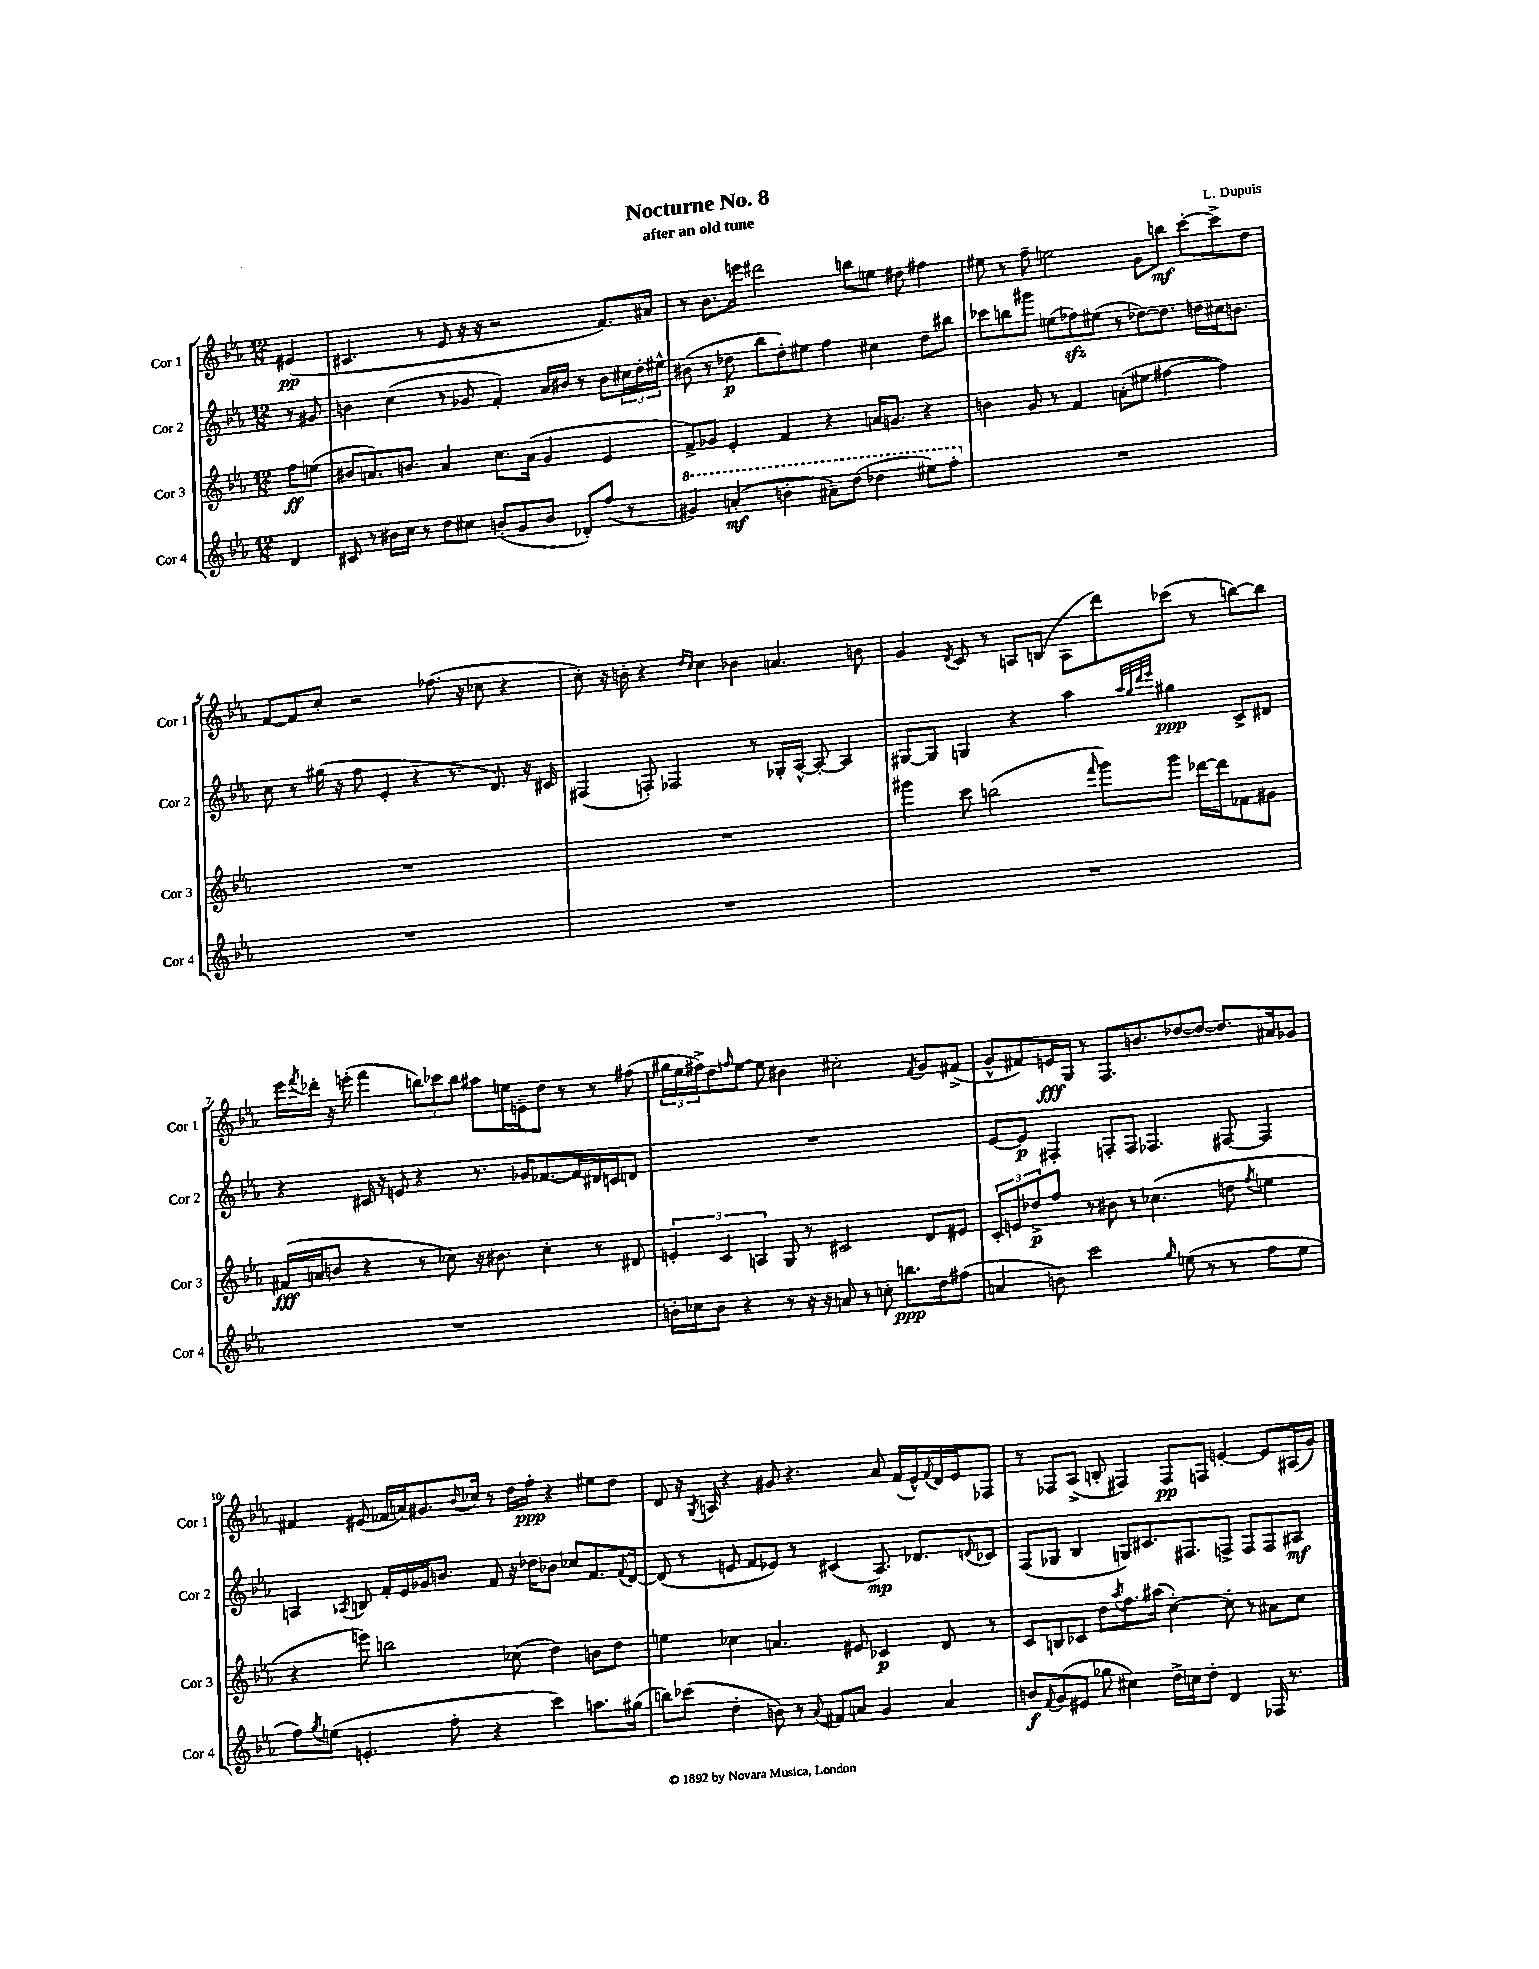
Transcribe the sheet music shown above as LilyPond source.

\header { title = "Nocturne No. 8" composer = "L. Dupuis" subtitle = "after an old tune" }
<<
\new StaffGroup <<
\new Staff = "s0" \with { instrumentName = "Cor 1" shortInstrumentName = "Cor 1" } {
    \clef treble \key ees \major \numericTimeSignature \time 12/8 \partial 4
    eis'4\pp( |
    cis'4. r8 ees'8 r16 r16 r2 f'8.) ais'16 |
    r8 bes'8. e'''16 dis'''2 b''8 e''8 dis''8 fis''4 |
    eis''8 r8 f''8-- e''2 g'8 b''8\mf c'''8~-. c'''8-> d''8 |
    f'8~ f'8 c''8-. r2 fes''8.( r16 ces''8 r4 |
    c''8-.) r16 b'16-. r4 \grace { d''16 c''16 } c''4 bes'4 a'4. b'8 |
    g'4 \acciaccatura { d'8 } c'8 r8 a8 b8( a8 d'''8) ces'''8( r8 b''8~) b''8 |
    ees'''16 \acciaccatura { f'''8 } des'''16-. r16 e'''16-.( f'''4 \tuplet 3/2 { b''8) ces'''8 b''8 } ais''8 e''16 e'16-- d''8 r8 r8 fis''8( |
    \tuplet 3/2 { gis''16 ees''16 fis''16->) } d''8 \grace { f''16 } ees''8~ ees''8 bis'4 cis''2-. \acciaccatura { f'8 } g'8 fis'8->( |
    g'8-^ fis'8) e'16\fff g16 r8 f8. b'8. des''8~ des''8~ des''8. ais'16 ges'8 |
    fis'4 eis'8( fes'16 a'16) gis'8. \appoggiatura { bes'8 } ces''16 r8 d''16 f''16-.\ppp r4 eis''8 d''8 |
    d'8 r16 \acciaccatura { g8 } a16 r4 gis'8 r4. aes'8 f'16( ees'16-^) \appoggiatura { f'8 } d'16 ees'16 fes8 |
    r8 fes8 aes8->( b8-. fis4) fis8\pp f8 e'4~-. e'8 ais16( g'16) \bar "|." |
}
\new Staff = "s1" \with { instrumentName = "Cor 2" shortInstrumentName = "Cor 2" } {
    \clef treble \key ees \major \numericTimeSignature \time 12/8 \partial 4
    r8 gis'8 |
    b'4 c''4( r8 ges'8 f'4-.) aes'16 bis'16 r8 bis'8 \tuplet 3/2 { cis''16 d''16-. eis''16-^ } |
    bis'8( r8 des''8\p bes''8 des''8-.) eis''8 f''4 cis''4 des''8 bis''8 |
    ces'''8 b''8 gis'''8 e''8( fes''8\sfz) eis''8( r8 des''8~) des''8. d''16 cis''16 b'8. |
    c''8 r8 gis''16( r16 f''8 ees'4-. r4 r8. d'8.) r16 cis'16 |
    fis4( f8-.) fes2 r8 ges16-. aes16~-^ aes8~-. aes4 |
    gis8~ gis8 g4 r4 aes''4 \grace { aes''32 g''32 d'''32 ees'''32 } gis''4\ppp c'8-> dis'8 |
    r4 cis'16 r16 e'8 r4 r8. ges'16 fes'8.~ fes'16 dis'16 c'16 d'8 |
    R1. |
    ees'8~ ees'8\p fis4-. f8-. f8 fes4. fis8~ fis4 |
    a4 \acciaccatura { aes8 } b8 f'16-. ees'16 ges'16 b'8. f'8 r16 des''16 bes'8 ces''8 f'8. \appoggiatura { f'8 } d'16~ |
    d'8( r8 e'8 f'8 ees'8) r8 cis'4( aes8.\mp) des'8. \appoggiatura { d'8 } ces'8 |
    f8( ges8 bes4 g8) cis'8. fis8. f8-> f8 f8 ais8\mf \bar "|." |
}
\new Staff = "s2" \with { instrumentName = "Cor 3" shortInstrumentName = "Cor 3" } {
    \clef treble \key ees \major \numericTimeSignature \time 12/8 \partial 4
    f''8\ff e''8( |
    bis'8 a'8.) b'8. a'4 c''8. a'16( g'4 ees'4 |
    f'8->) ges'8 ees'4-. f'4 r4 a'16 g'8. r4 |
    b'4 g'8 r8 f'4 a'8-.( eis''8 fis''4~ fis''4) |
    R1. |
    R1. |
    gis'''4 c'''8 b''2( \grace { f'''16 } gis'''8) gis'''8 des'''16~ des'''16 fes'8 gis'8 |
    fis'16\fff( a'16 b'8 r4 r8 ces''8) r16 bis'8. ces''4-. r8 dis'8 |
    \tuplet 3/2 { e'4-. c'4 a4 } g8 r8 cis'2 d'8 eis'8 |
    \tuplet 3/2 { c'8-. e'8 des''8->\p } f''8 r8 bis'8 r8 ces''4.( d''8 \acciaccatura { f''8 } e''4 |
    r4 e'''8) b''2 ces''8( d''4) b'8 d''8 |
    e''4 ces''4 a'4. eis'8 ces'4\p d'8 r8 |
    c'8 b8 ces'8 d''8 \acciaccatura { aes''8 } f''8. ais''16( c''4~-.) c''8-. r8 ais'8 c''8 \bar "|." |
}
\new Staff = "s3" \with { instrumentName = "Cor 4" shortInstrumentName = "Cor 4" } {
    \clef treble \key ees \major \numericTimeSignature \time 12/8 \partial 4
    d'4 |
    cis'8 r8 bis'16 c''16 r8 d''8 cis''8 b'8-.( g'8 b'8 des'8-.) f''8( r8 |
    \ottava #1 gis''4) a''4-.\mf( b''4-. ais''8--) d'''8( des'''4 eis'''8) f'''8-. \ottava #0 |
    R1. |
    R1. |
    R1. |
    R1. |
    R1. |
    b'16-. ces''16 b'8 r4 r8 r16 r16 a'8 r8 c''8-. b''8.\ppp d''16 fis''8( |
    a'4 b'8) c'''2 \grace { g''16 } e''8( r8 r8 f''8 e''8 |
    f''8) \acciaccatura { g''8 } e''8( e'4.-. f''8-. r4 c'''4) a''8. gis''16( |
    b''8) ces'''8( d''4-. b'8) r8 \appoggiatura { aes'8 } fis'8 a'8 g'4 a'4 |
    b'8\f \appoggiatura { f'8 } g'8( eis'8 ges''8 cis''4) d''16-> c''16 d''8-. d'4 fes16 r8. \bar "|." |
}
>>
>>
